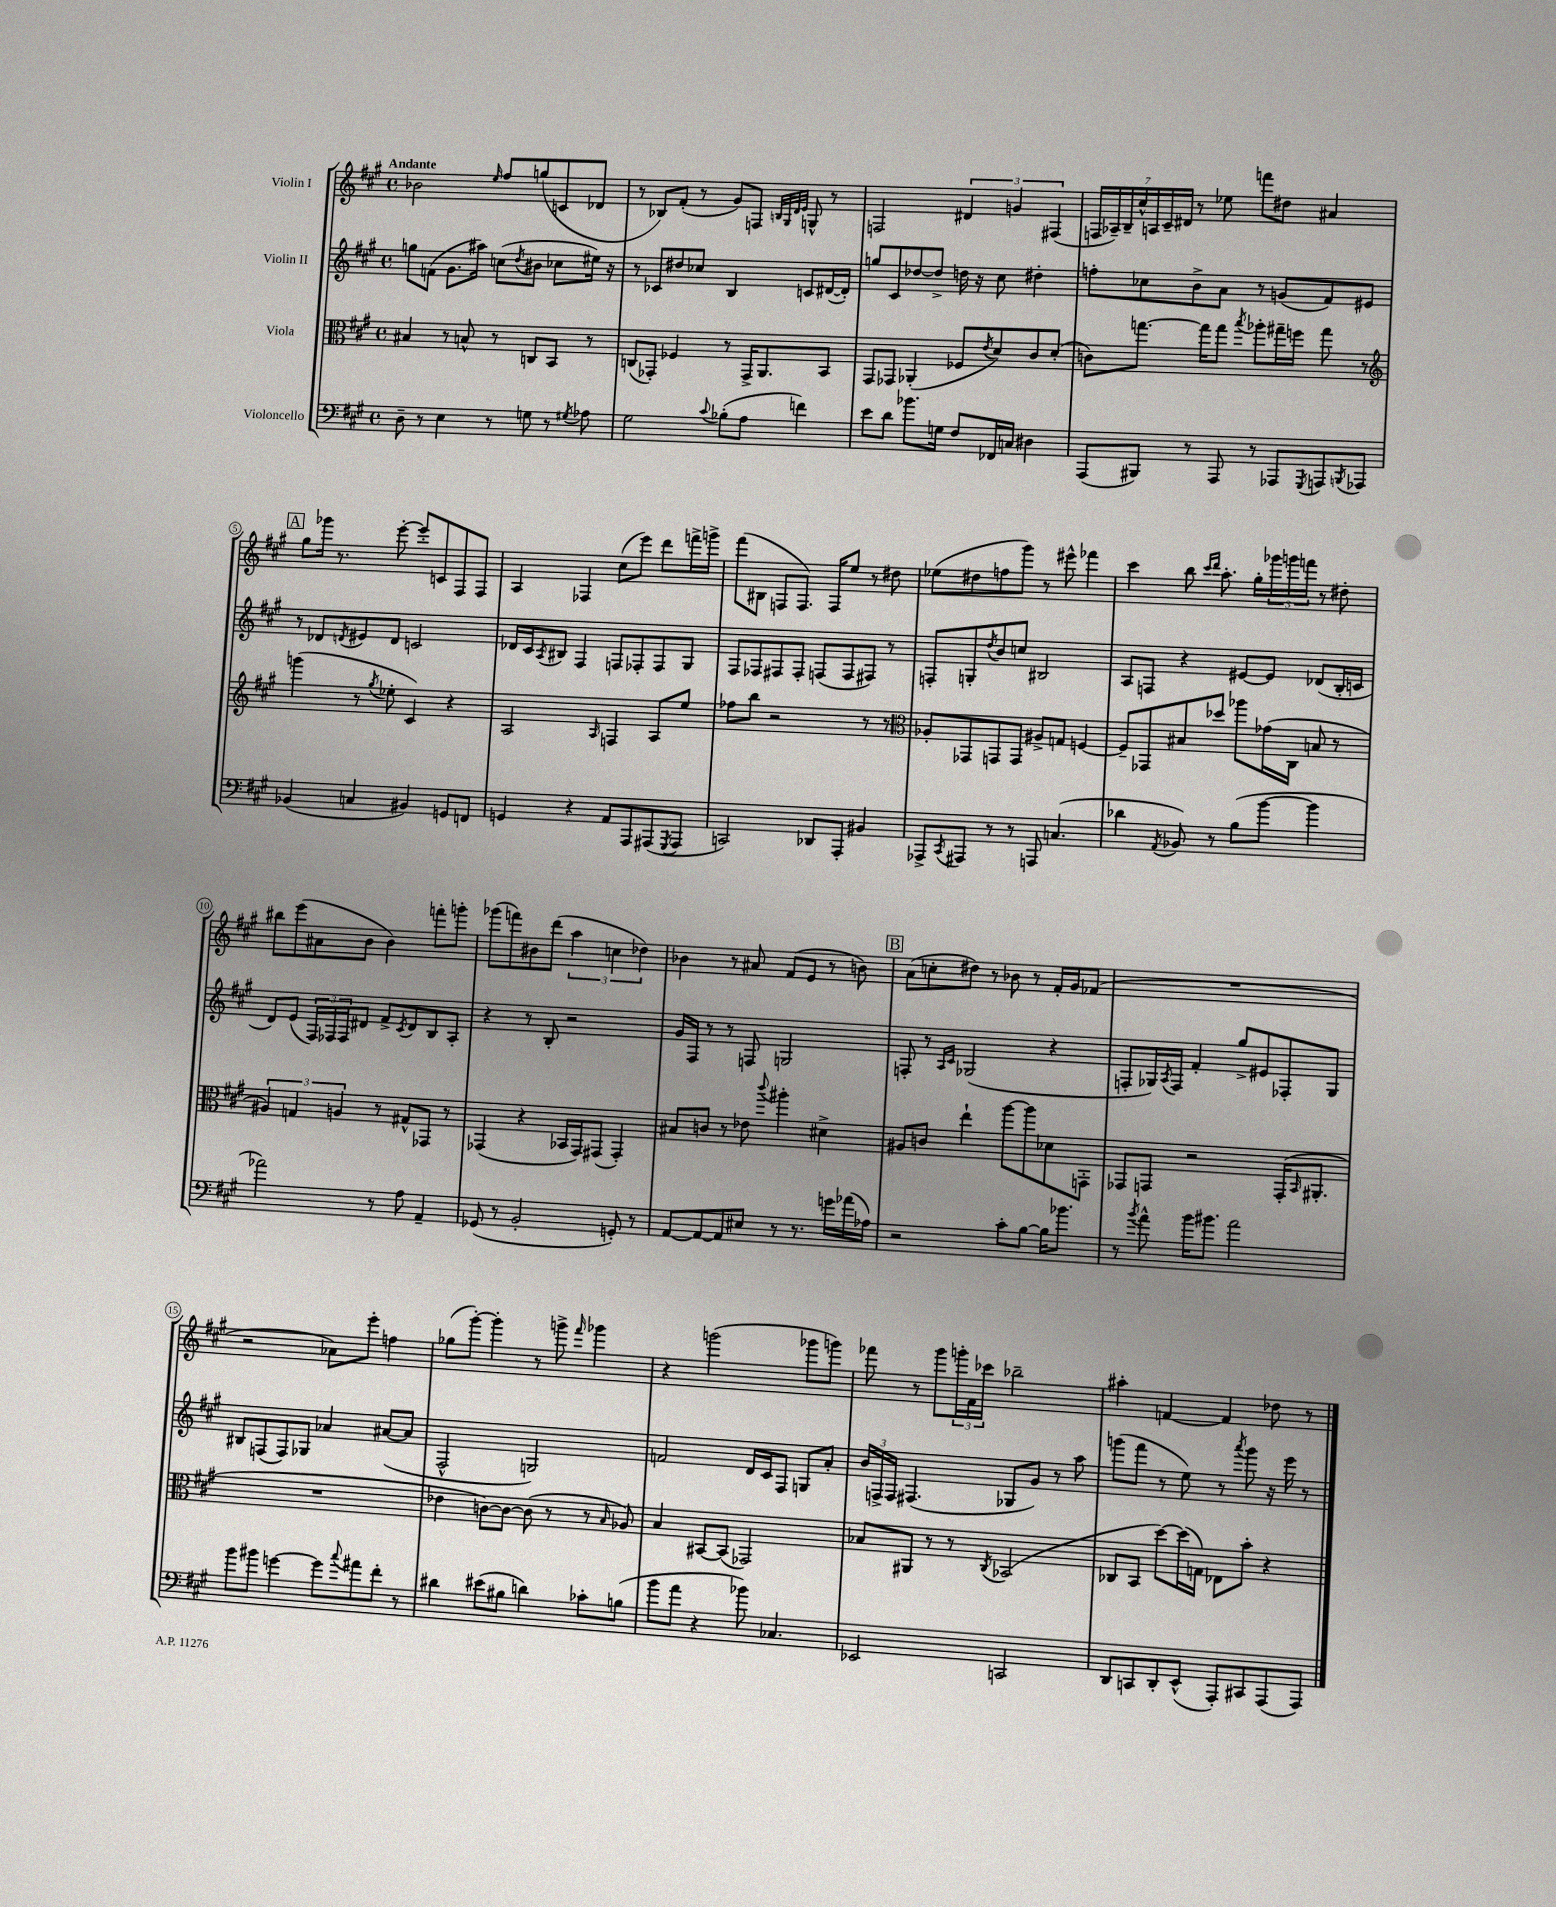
<<
\new StaffGroup <<
\new Staff = "s0" \with { instrumentName = "Violin I" } {
    \clef treble \key a \major \defaultTimeSignature \time 4/4 \tempo "Andante"
    bes'2 \grace { e''16 } fis''8 g''8( c'8 des'8 |
    r8 bes8) fis'8-.( r8 gis'8) f8 \grace { b32 gis32 d'32 e'32 } g8-^ r8 |
    f2 \tuplet 3/2 { dis'4 g'4 fis4( } |
    \tuplet 7/4 { f16 aes16--) b16-- cis''16-^ a16 cis'16-- dis'16 } r8 ees''8 f'''8 dis''8 ais'4 |
    \mark \markup { \box "A" } gis''8 ges'''16 r8. e'''8~-. e'''8-. c'8 fis8 fis8 |
    a4 fes4 cis''8( e'''8) d'''8 f'''16-> g'''16-> |
    fis'''8( bis8 f8 f8.) f16 e''8 r8 dis''8 |
    ees''8( dis''8 f''8 gis'''8) r8 eis'''8-^ fes'''4 |
    cis'''4 b''8 \grace { cis'''16 d'''16 } a''8.-. gis''16-. \tuplet 3/2 { ges'''16 g'''16 f'''16 } r8 dis''8-. |
    bis''8 e'''8( ais'8 b'8 b'4) f'''8-. g'''8-. |
    ges'''8( f'''8) bis'8 d'''8( \tuplet 3/2 { a''4 c''4 des''4) } |
    bes'4 r8 ais'8 fis'8( e'8 r8 b'8) |
    \mark \markup { \box "B" } a'8( c''8-. dis''8) r8 bes'8 r8 fis'16-. gis'16 fes'8( |
    R1 |
    r2 aes'8) e'''8-. f''4 |
    ges''8( gis'''8~-.) gis'''4-. r8 g'''8-> \grace { fis'''16 } ges'''4 |
    r4 g'''2( ges'''8 g'''8) |
    fes'''8 r8 gis'''8 \tuplet 3/2 { g'''16-. fis'16 ces'''16 } bes''2-- |
    ais''4-. f'4~ f'4 des''8 r8 \bar "|." |
}
\new Staff = "s1" \with { instrumentName = "Violin II" } {
    \clef treble \key a \major \defaultTimeSignature \time 4/4
    g''8 f'8( gis'8. ais''16) c''8( \acciaccatura { d''8 } bis'8 ces''8 eis''16) r16 |
    r8 ces'8 dis''8 ces''8 b4 c'8 dis'16~( dis'16-.) |
    g''8 cis'8 des''8~ des''8-> d''16 r16 cis''8 dis''4-. |
    f''8-. ces''8 b'8-> a'8 r8 g'8( fis'8) eis'8 |
    \mark \markup { \box "A" } r8 des'8 \acciaccatura { d'8 } eis'8 d'8 c'2 |
    des'16 cis'16 \acciaccatura { a8 } bis8 fis4 f8 fes8-. fes8 gis8 |
    fis8 fes8 fis8 fis8-. f8( f8 fis8) r8 |
    f8-. g8-. \acciaccatura { d''8 } b'8 c''8 bis2 |
    a8 f8 r4 eis'8~ eis'8 des'8( b16-. c'16 |
    d'8) e'8( \tuplet 3/2 { fis16) fes16 fes16 } dis'8 fis'8-> \acciaccatura { cis'8 } dis'8 b8 a8-. |
    r4 r8 b8-. r2 |
    gis'16 fis16 r8 r8 f8 g2 |
    \mark \markup { \box "B" } f8-. r8 \grace { a16 cis'16 } ges2( r4 |
    f8-. ges16) \acciaccatura { a8 } f16 fis'4-. gis''8-> eis'8 fes8-. ges8 |
    bis8 f8( f8) ges8 aes'4 ais'8~( ais'8 |
    fis2-^ g2) |
    f'2 d'16 cis'16 fis8 g8 a'8-. |
    \tuplet 3/2 { b'16 f16-> f16 } fis4.( ges8 gis'8) r8 a''8 |
    g'''8( fis'''8 r8 e''8) r8 \acciaccatura { a'''8 } g'''8 r16 e'''16 r8 \bar "|." |
}
\new Staff = "s2" \with { instrumentName = "Viola" } {
    \clef alto \key a \major \defaultTimeSignature \time 4/4
    bis4 r8 b8-^ r8 c8 b,8 r8 |
    c8( ges,8-.) fes4 r8 ges,16-> a,8. b,8 |
    gis,8 ges,8 aes,4-.( fes8 \acciaccatura { e'8 } d'8) cis'8 d'8-.( |
    c'8) g''8.~ g''16 g''8 \acciaccatura { b''8 } aes''8-. gis''16-- f''16 gis''8 r8 |
    \mark \markup { \box "A" } \clef treble g'''4( r8 \acciaccatura { gis''8 } ees''8-. cis'4) r4 |
    a2 \grace { a16 } f4 a8 e''8 |
    fes''8 b''8 r2 r8 r8 |
    \clef alto aes8-. ges,8 g,8 g,8 ais8-> g8 f4~ |
    f8-- ges,8 bis8 des''8 aes''8 ges'16( cis16 b8 r8 |
    \tuplet 3/2 { ais4) g4 a4 } r8 gis8-^ ges,8 r8 |
    ges,4( r4 bes,16 ges,16) gis,8( gis,4-.) |
    bis8 c'8 r8 ees'8 \appoggiatura { cis'''8 } ais''4-. dis'4-> |
    \mark \markup { \box "B" } ais8 c'8 e''4-! a''8~ a''8 des'8 g,8-. |
    ges,8 g,8 r2 g,16-.( \grace { b,16 } ais,8.-. |
    R1 |
    ees'4 c'8~) c'8~ c'8( r8 r8 \grace { b16 } aes8) |
    b4 bis,8~ bis,8( ges,2) |
    bes8 ais,8 r8 r8 \acciaccatura { cis8 } bes,2( |
    ces8 b,8 d''8~) d''16( g16) ees8 b'8-. r4 \bar "|." |
}
\new Staff = "s3" \with { instrumentName = "Violoncello" } {
    \clef bass \key a \major \defaultTimeSignature \time 4/4
    d8-- r8 e4 r8 g8 r8 \acciaccatura { gis8 } aes8 |
    gis2 \appoggiatura { cis'8 } bes8-.( a8 f'4) |
    e'8 d'8 bes'8. g16 fis8 fes,16 c16 dis4 |
    a,,8( bis,,8) r8 a,,8 r8 aes,,8 \acciaccatura { gis,,8 } a,,8 \acciaccatura { b,,8 } aes,,8 |
    \mark \markup { \box "A" } bes,4( c4 bis,4) g,8 f,8 |
    g,4 r4 a,8 a,,8 ais,,8( \acciaccatura { gis,,8 } ais,,8 |
    c,2) des,8 a,,8-. bis,4 |
    aes,,8-> \acciaccatura { cis,8 } ais,,8 r8 r8 a,,8 c4.( |
    des'4 \acciaccatura { a,8 } bes,8) r8 b8( b'8~ b'4 |
    aes'2) r8 a8 a,4-- |
    ges,8( r8 b,2-. g,8-.) r8 |
    a,8~ a,8~ a,8 eis8 r8 r8. g'16 aes'16( aes16) |
    \mark \markup { \box "B" } r2 cis'8-. b8~ b16 bes'8. |
    r8 \acciaccatura { b'8 } a'8-^ b'16 bis'8. a'2 |
    b'8 bis'8 g'4~ g'8 \appoggiatura { cis''8 } ais'8 fis'8-. r8 |
    dis'4 eis'8( bis8 d'4) ces'8-. b8( |
    b'8 a'8 r4 bes'8) ces4. |
    ees,2 c,2 |
    d,8 c,8 d,8-. e,8-^( a,,8-.) cis,8 a,,8( a,,8) \bar "|." |
}
>>
>>
\layout { \context { \Score \override BarNumber.stencil = #(make-stencil-circler 0.1 0.3 ly:text-interface::print) } }
